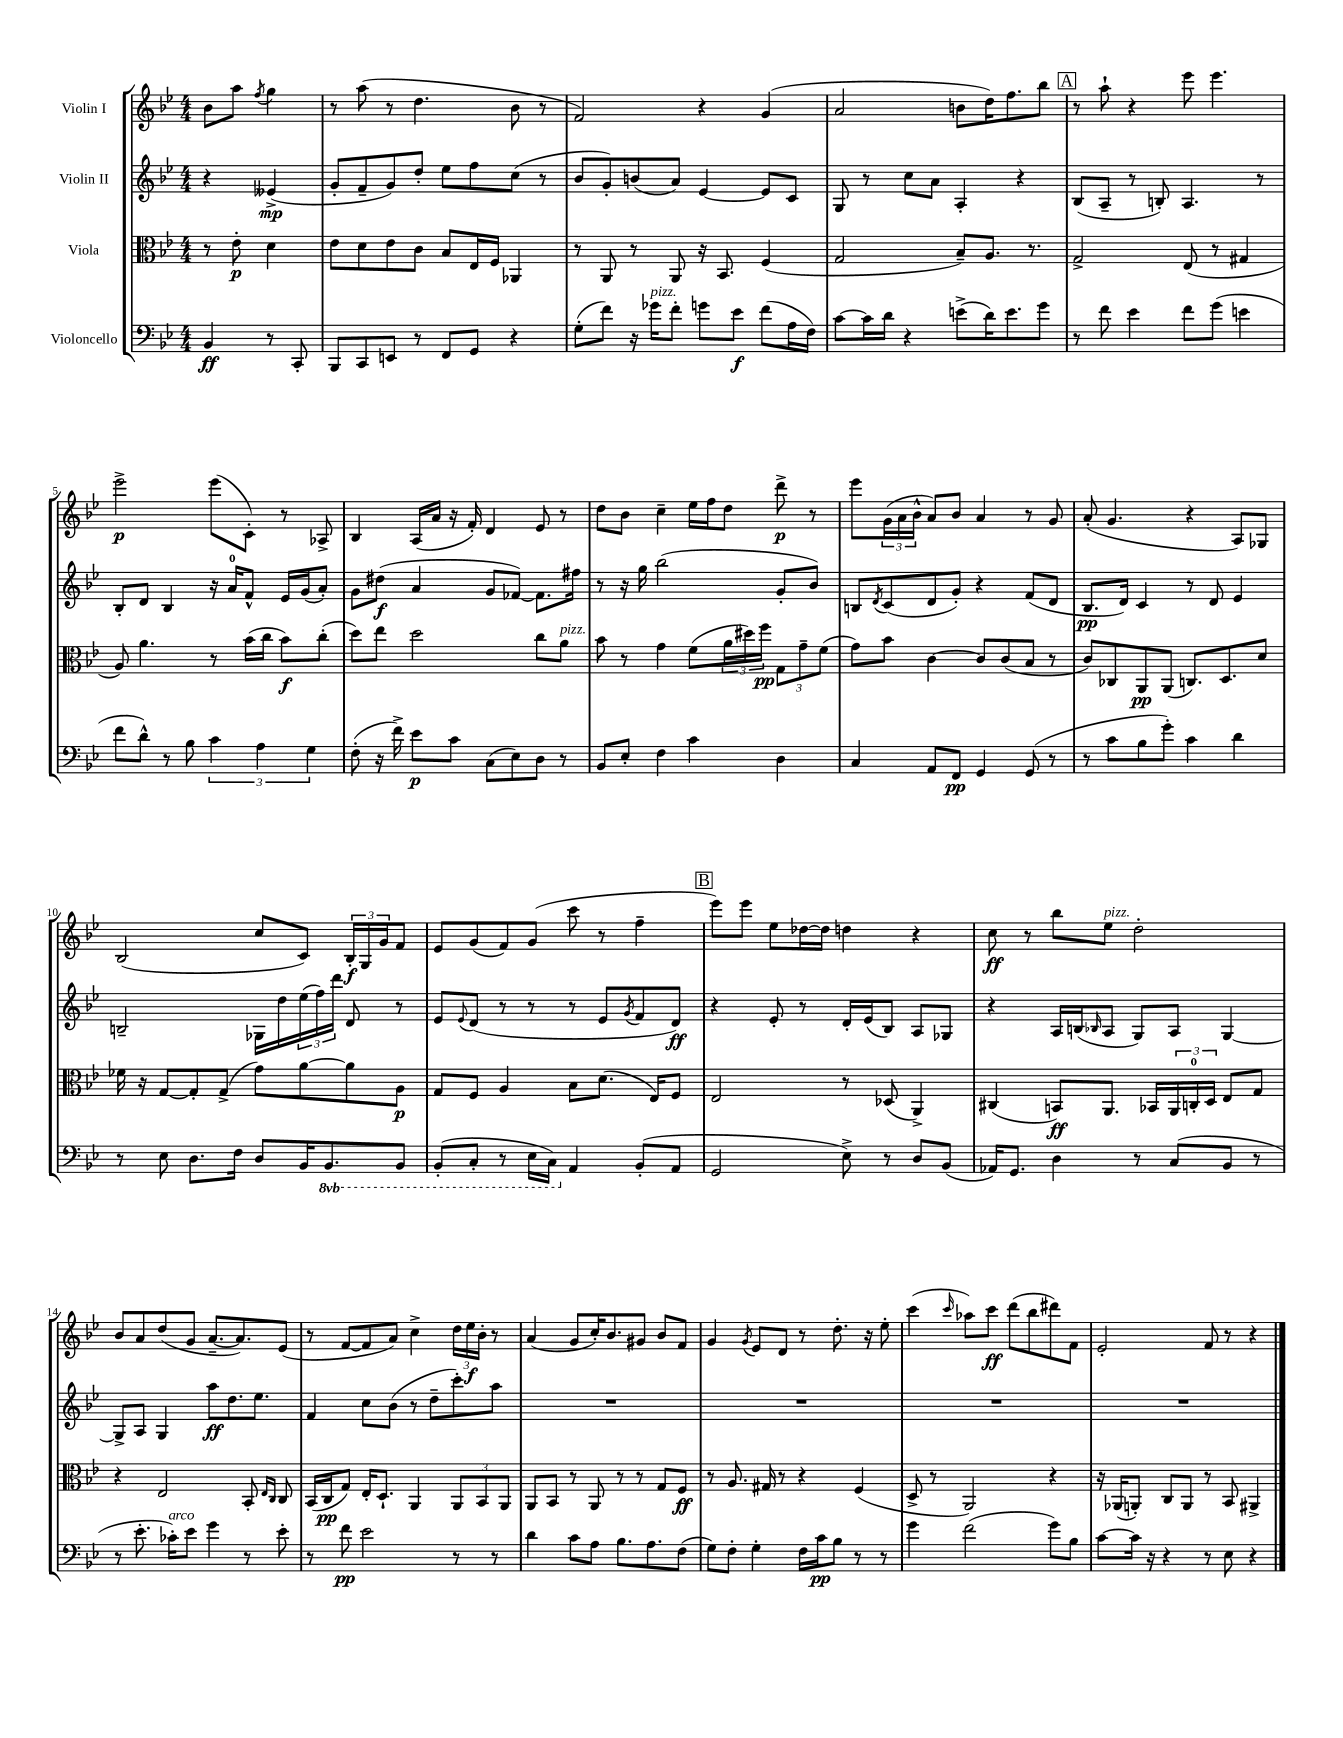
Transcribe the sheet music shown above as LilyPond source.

<<
\new StaffGroup <<
\new Staff = "s0" \with { instrumentName = "Violin I" } {
    \clef treble \key bes \major \numericTimeSignature \time 4/4 \partial 2
    bes'8 a''8 \acciaccatura { f''8 } g''4 |
    r8 a''8( r8 d''4. bes'8 r8 |
    f'2) r4 g'4( |
    a'2 b'8 d''16) f''8. bes''8 |
    \mark \markup { \box "A" } r8 a''8-! r4 ees'''8 ees'''4. |
    ees'''2->\p ees'''8( c'8-.) r8 aes8-> |
    bes4 a16( a'16 r16 f'16-.) d'4 ees'8 r8 |
    d''8 bes'8 c''4-- ees''16 f''16 d''8 d'''8->\p r8 |
    ees'''8 \tuplet 3/2 { g'16( a'16 bes'16-^ } a'8) bes'8 a'4 r8 g'8 |
    a'8-.( g'4. r4 a8) ges8 |
    bes2( c''8 c'8) \tuplet 3/2 { bes16-.\f g16 g'16 } f'8 |
    ees'8 g'8( f'8) g'8( c'''8 r8 f''4-- |
    \mark \markup { \box "B" } ees'''8) ees'''8 ees''8 des''16~ des''16 d''4 r4 |
    c''8\ff r8 bes''8 ees''8^\markup { \italic "pizz." } d''2-. |
    bes'8 a'8 d''8( g'8 a'8.~-- a'8.) ees'8( |
    r8 f'8~ f'8 a'8) c''4-> \tuplet 3/2 { d''16 ees''16\f bes'16-. } r8 |
    a'4( g'8 c''16-.) bes'8. gis'8 bes'8 f'8 |
    g'4 \acciaccatura { g'8 } ees'8 d'8 r8 d''8.-. r16 ees''8-. |
    c'''4( \grace { c'''16 } aes''8) c'''8\ff d'''8( bes''8 dis'''8) f'8 |
    ees'2-. f'8 r8 r4 \bar "|." |
}
\new Staff = "s1" \with { instrumentName = "Violin II" } {
    \clef treble \key bes \major \numericTimeSignature \time 4/4 \partial 2
    r4 eeses'4->\mp( |
    g'8-. f'8-- g'8) d''8-. ees''8 f''8 c''8( r8 |
    bes'8 g'8-.) b'8( a'8) ees'4~ ees'8 c'8 |
    g8 r8 c''8 a'8 a4-. r4 |
    \mark \markup { \box "A" } bes8( a8-- r8 b8-.) a4. r8 |
    bes8-. d'8 bes4 r16 a'16-0 f'8-^ ees'16 g'16( a'8-.) |
    g'8 dis''8\f( a'4 g'8 fes'8~) fes'8. fis''16 |
    r8 r16 g''16 bes''2( g'8-. bes'8) |
    b8 \acciaccatura { d'8 } c'8( d'8 g'8-.) r4 f'8( d'8 |
    bes8.\pp d'16) c'4 r8 d'8 ees'4 |
    b2-- ges16 d''16 \tuplet 3/2 { ees''16( f''16) d'''16 } d'8 r8 |
    ees'8 \appoggiatura { ees'8 } d'8( r8 r8 r8 ees'8 \acciaccatura { g'8 } f'8 d'8\ff) |
    \mark \markup { \box "B" } r4 ees'8-. r8 d'16-. ees'16( bes8) a8 ges8 |
    r4 a16 b16( \grace { bes16 } a8 g8) a8 g4~ |
    g8-> a8 g4 a''8\ff d''8. ees''8. |
    f'4 c''8 bes'8( r8 d''8-- c'''8-.) a''8 |
    R1 |
    R1 |
    R1 |
    R1 \bar "|." |
}
\new Staff = "s2" \with { instrumentName = "Viola" } {
    \clef alto \key bes \major \numericTimeSignature \time 4/4 \partial 2
    r8 ees'8-.\p d'4 |
    ees'8 d'8 ees'8 c'8 bes8 ees16 f16 aes,4 |
    r8 a,8 r8 a,8 r16 bes,8. f4( |
    g2 bes8--) a8. r8. |
    \mark \markup { \box "A" } g2-> ees8( r8 gis4 |
    a8) a'4. r8 bes'16( c''16 bes'8\f) c''8-.( |
    d''8) ees''8 d''2 c''8 a'8^\markup { \italic "pizz." } |
    bes'8 r8 g'4 f'8( \tuplet 3/2 { a'16 dis''16) f''16\pp } \tuplet 3/2 { g8 g'8-- f'8( } |
    g'8) bes'8 c'4~ c'8 c'8( bes8 r8 |
    c'8) ces8 a,8\pp a,8( c8.) d8. d'8 |
    fes'16 r16 g8~ g8-. g8->( g'8) a'8~ a'8 a8\p |
    g8 f8 a4 bes8 d'8.( ees16) f8 |
    \mark \markup { \box "B" } ees2 r8 des8( a,4->) |
    cis4( b,8\ff) a,8. bes,16 \tuplet 3/2 { a,16 c16-0-. d16 } ees8 g8 |
    r4 ees2 bes,8-. \grace { ees16 c16 } c8 |
    bes,16( c16\pp g8) ees16-. d8.-! a,4 \tuplet 3/2 { a,8 bes,8 a,8 } |
    a,8 bes,8 r8 a,8 r8 r8 g8 f8\ff |
    r8 a8. gis16 r8 r4 f4( |
    d8-> r8 a,2) r4 |
    r16 aes,16( a,8-.) c8 a,8 r8 bes,8 ais,4-> \bar "|." |
}
\new Staff = "s3" \with { instrumentName = "Violoncello" } {
    \clef bass \key bes \major \numericTimeSignature \time 4/4 \set Staff.ottavationMarkups = #ottavation-simple-ordinals \partial 2
    bes,4\ff r8 c,8-. |
    bes,,8 c,8 e,8 r8 f,8 g,8 r4 |
    g8-.( f'8) r16 ges'16^\markup { \italic "pizz." } f'8-. g'8 ees'8\f f'8( a16 f16) |
    c'8~ c'16 d'16 r4 e'8->( d'16) e'8. g'8 |
    \mark \markup { \box "A" } r8 f'8 ees'4 f'8 g'8( e'4 |
    f'8 d'8-^) r8 bes8 \tuplet 3/2 { c'4 a4 g4 } |
    f8-.( r16 f'16->) ees'8\p c'8 c8( ees8) d8 r8 |
    bes,8 ees8-. f4 c'4 d4 |
    c4 a,8 f,8\pp g,4 g,8( r8 |
    r8 c'8 bes8 g'8-.) c'4 d'4 |
    r8 ees8 d8. f16 d8 bes,16 \ottava #-1 bes,,8. bes,,8 |
    bes,,8-.( c,8-. r8 ees,16 c,16) \ottava #0 a,4 bes,8-.( a,8 |
    \mark \markup { \box "B" } g,2 ees8->) r8 d8 bes,8( |
    aes,16) g,8. d4 r8 c8( bes,8 r8 |
    r8 ees'8.-. ces'16-.^\markup { \italic "arco" }) ees'8 g'4 r8 ees'8-. |
    r8 f'8\pp ees'2 r8 r8 |
    d'4 c'8 a8 bes8. a8. f8( |
    g8) f8-. g4-. f16 c'16\pp bes8 r8 r8 |
    g'4 f'2( g'8) bes8 |
    c'8~ c'16 r16 r4 r8 ees8 r4 \bar "|." |
}
>>
>>
